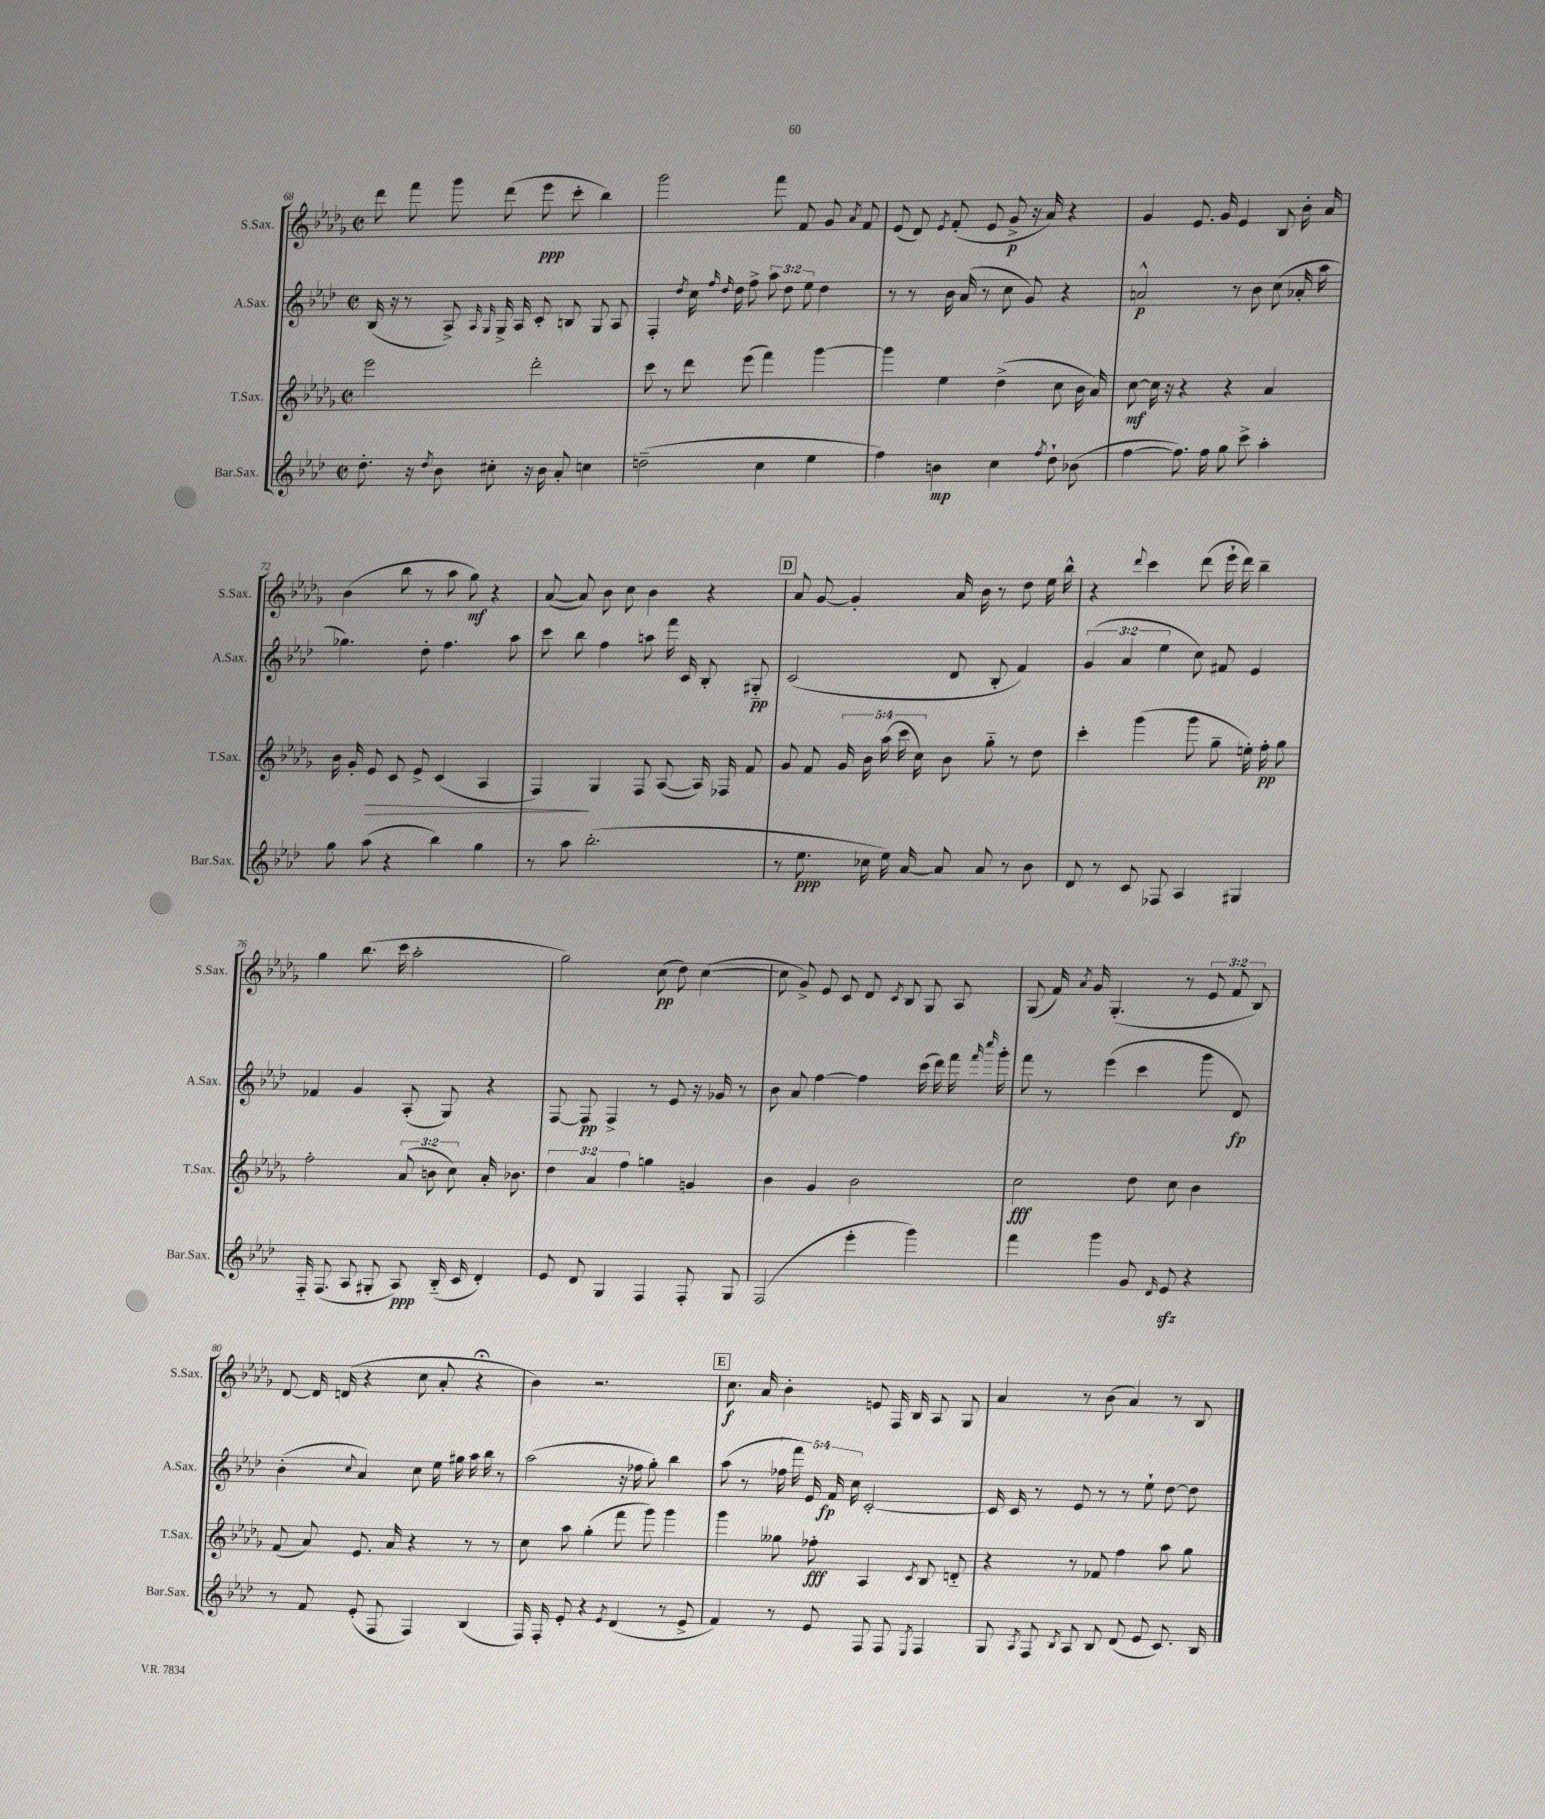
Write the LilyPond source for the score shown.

<<
\new StaffGroup <<
\new Staff = "s0" \with { instrumentName = "S.Sax." shortInstrumentName = "S.Sax." } {
    \clef treble \key des \major \defaultTimeSignature \time 2/2 \override Staff.TupletNumber.text = #tuplet-number::calc-fraction-text
    \autoBeamOff des'''8 f'''8 ges'''8 des'''8( ees'''8\ppp c'''8-. bes''4) |
    ges'''2 f'''8 f'8 ges'8 \acciaccatura { aes'8 } f'8 |
    ees'8( des'8) \acciaccatura { ees'8 } f'8-.( ees'8 ges'8->\p r16 aes'16) r4 |
    ges'4 ees'8. ges'16 ees'4 bes8 bes'16-. aes'16 |
    bes'4( bes''8 r8 aes''8 ges''8\mf) r4 |
    aes'8~( aes'8) bes'8 c''8 bes'4 r4 |
    \mark \markup { \box "D" } aes'8 ges'8~ ges'4-. aes'16 bes'16 r8 des''8 ees''16 bes''16-^ |
    r4 \appoggiatura { des'''8 } c'''4 des'''8( ees'''16-! des'''16) bes''4-- |
    ges''4 bes''8.( c'''16 aes''2-. |
    ges''2) c''8\pp( des''8) c''4~( |
    c''8 ges'8->) ees'8 c'8 des'8 \acciaccatura { c'8 } bes8 ges8 aes8 |
    ges8( f'16) \acciaccatura { aes'8 } ges'16 ges4.-.( r8 \tuplet 3/2 { ees'8 f'8 bes8) } |
    des'8~ des'16 d'16( r4 c''8 aes'8-. r4\fermata |
    bes'4) r2. |
    \mark \markup { \box "E" } c''8.\f aes'16 bes'4-. e'8 f16 bes16 aes8 ges8 |
    aes'4 r8 bes'8( aes'4) r8 bes8 \bar "|." |
}
\new Staff = "s1" \with { instrumentName = "A.Sax." shortInstrumentName = "A.Sax." } {
    \clef treble \key aes \major \defaultTimeSignature \time 2/2 \override Staff.TupletNumber.text = #tuplet-number::calc-fraction-text
    \autoBeamOff bes16( r16 r8 aes8->) \grace { aes16 g16 } g16-> aes16 c'8-. b8 g8 aes8 |
    f4-. \acciaccatura { des''8 } c''16 \grace { f''16 des''16 } des''16 f''8-> \tuplet 3/2 { aes''8 des''8 ees''8 } des''4 |
    r8 r8 bes'16 aes'16( r8 c''8 g'8) r4 |
    a'2-^\p r8 bes'8 c''8( aes'16-. aes''16 |
    ges''4.) des''8-. f''4. aes''8 |
    c'''8 bes''8 f''4 a''8 f'''16 c'16 bes8-. gis8-_\pp |
    \mark \markup { \box "D" } c'2( des'8 bes8-. f'4) |
    \tuplet 3/2 { g'4( aes'4 ees''4 } c''8) fis'8 ees'4 |
    fes'4 g'4 aes8-.( g8) r4 |
    f8~ f8\pp f4-> r8 ees'8 r16 ges'16 r8 |
    bes'8 aes'8 f''4~ f''4 c'''16( des'''16) f'''16 \grace { f'''16 c''''16 } g'''16-. |
    f'''8 r8 ees'''4( c'''4 g'''8 des'8\fp) |
    bes'4-.( \appoggiatura { c''8 } aes'4) c''8 ees''16 gis''16 aes''16 bes''16 r8 |
    aes''2( r16 fes''16 g''8-.) bes''4 |
    \mark \markup { \box "E" } aes''8( r8 \tuplet 5/4 { fes''16 f'''16) ees'16 f'16\fp c''16 } c'2~-. |
    c'16 c'16 r8 ees'8 r8 r8 ees''8-! des''8~ des''8 \bar "|." |
}
\new Staff = "s2" \with { instrumentName = "T.Sax." shortInstrumentName = "T.Sax." } {
    \clef treble \key des \major \defaultTimeSignature \time 2/2 \override Staff.TupletNumber.text = #tuplet-number::calc-fraction-text
    \autoBeamOff ees'''2 des'''2-. |
    c'''8 r8 des'''8 ees'''8( f'''4) ges'''4~ |
    ges'''4 ees''4 des''4->( c''8 bes'16 aes'16) |
    c''8~\mf c''16 r16 r4 r4 aes'4 |
    bes'16 ges'16-. ees'8\> c'8 ees'8-> c'4( aes4 |
    f4\!) ges4 f8 aes8~( aes16) fes16 f'8 |
    \mark \markup { \box "D" } ges'8 f'8 \tuplet 5/4 { ges'16 bes'16 aes''16( c'''16 c''16) } bes'8 ges''8-_ r8 des''8 |
    c'''4-. ges'''4( ges'''8 ges''8-- e''16-.) f''16-.\pp ges''8 |
    f''2-. \tuplet 3/2 { aes'8( b'8 c''8) } aes'16-. bes'8. |
    \tuplet 3/2 { des''4 aes'4 f''4 } g''4 g'4 |
    bes'4 ges'4 bes'2 |
    c''2\fff des''8 c''8 bes'4 |
    f'8( aes'8) ees'8. aes'16 r4 r8 r8 |
    c''8 aes''8 ges''4-.( f'''8 ges'''8) ges'''4 |
    \mark \markup { \box "E" } ges'''4 geses''8 fes''8-.\fff aes4 \acciaccatura { c'8 } bes8 d'8-_ |
    r4 r8 fes'8 f''4 aes''8 ges''8 \bar "|." |
}
\new Staff = "s3" \with { instrumentName = "Bar.Sax." shortInstrumentName = "Bar.Sax." } {
    \clef treble \key aes \major \defaultTimeSignature \time 2/2
    \autoBeamOff des''8.-. r16 \acciaccatura { des''8 } bes'8 cis''8-. r16 bes'16 aes'8-. c''4 |
    d''2--( c''4 ees''4 |
    f''4) b'4\mp c''4 \acciaccatura { f''8 } des''8-! bes'8( |
    f''4~ f''8.) f''16 g''8 c'''8-> aes''4-. |
    g''8 aes''8( r4 bes''4) g''4 |
    r8 aes''8 bes''2.-.( |
    \mark \markup { \box "D" } r8 ees''8.\ppp ces''16 ees''16) aes'16~ aes'8 aes'8 r8 bes'8 |
    des'8 r8 c'8 fes8 aes4 gis4 |
    f16-_ f8.( aes8 gis8-. aes8\ppp) bes16-_( c'16 des'4-.) |
    ees'8 des'8 g4 f4 f8-. g8 |
    f2( ees'''4-. g'''4) |
    f'''4 g'''4 g'8 \grace { des'16 } ees'8\sfz r4 |
    r8 f'8 ees'8-.( f8 f4) bes4( |
    f16) f16-. ees'8-. r4 \acciaccatura { ees'8 } des'4( r8 ees'8-> |
    \mark \markup { \box "E" } f'4) r8 ees'8 f8 f8 \acciaccatura { ees8 } f4 |
    g8 \acciaccatura { aes8 } f8 \acciaccatura { bes8 } aes8 bes8 des'8( ees'8 c'8.) bes16 \bar "|." |
}
>>
>>
\layout { \context { \Score currentBarNumber = #68 } }
